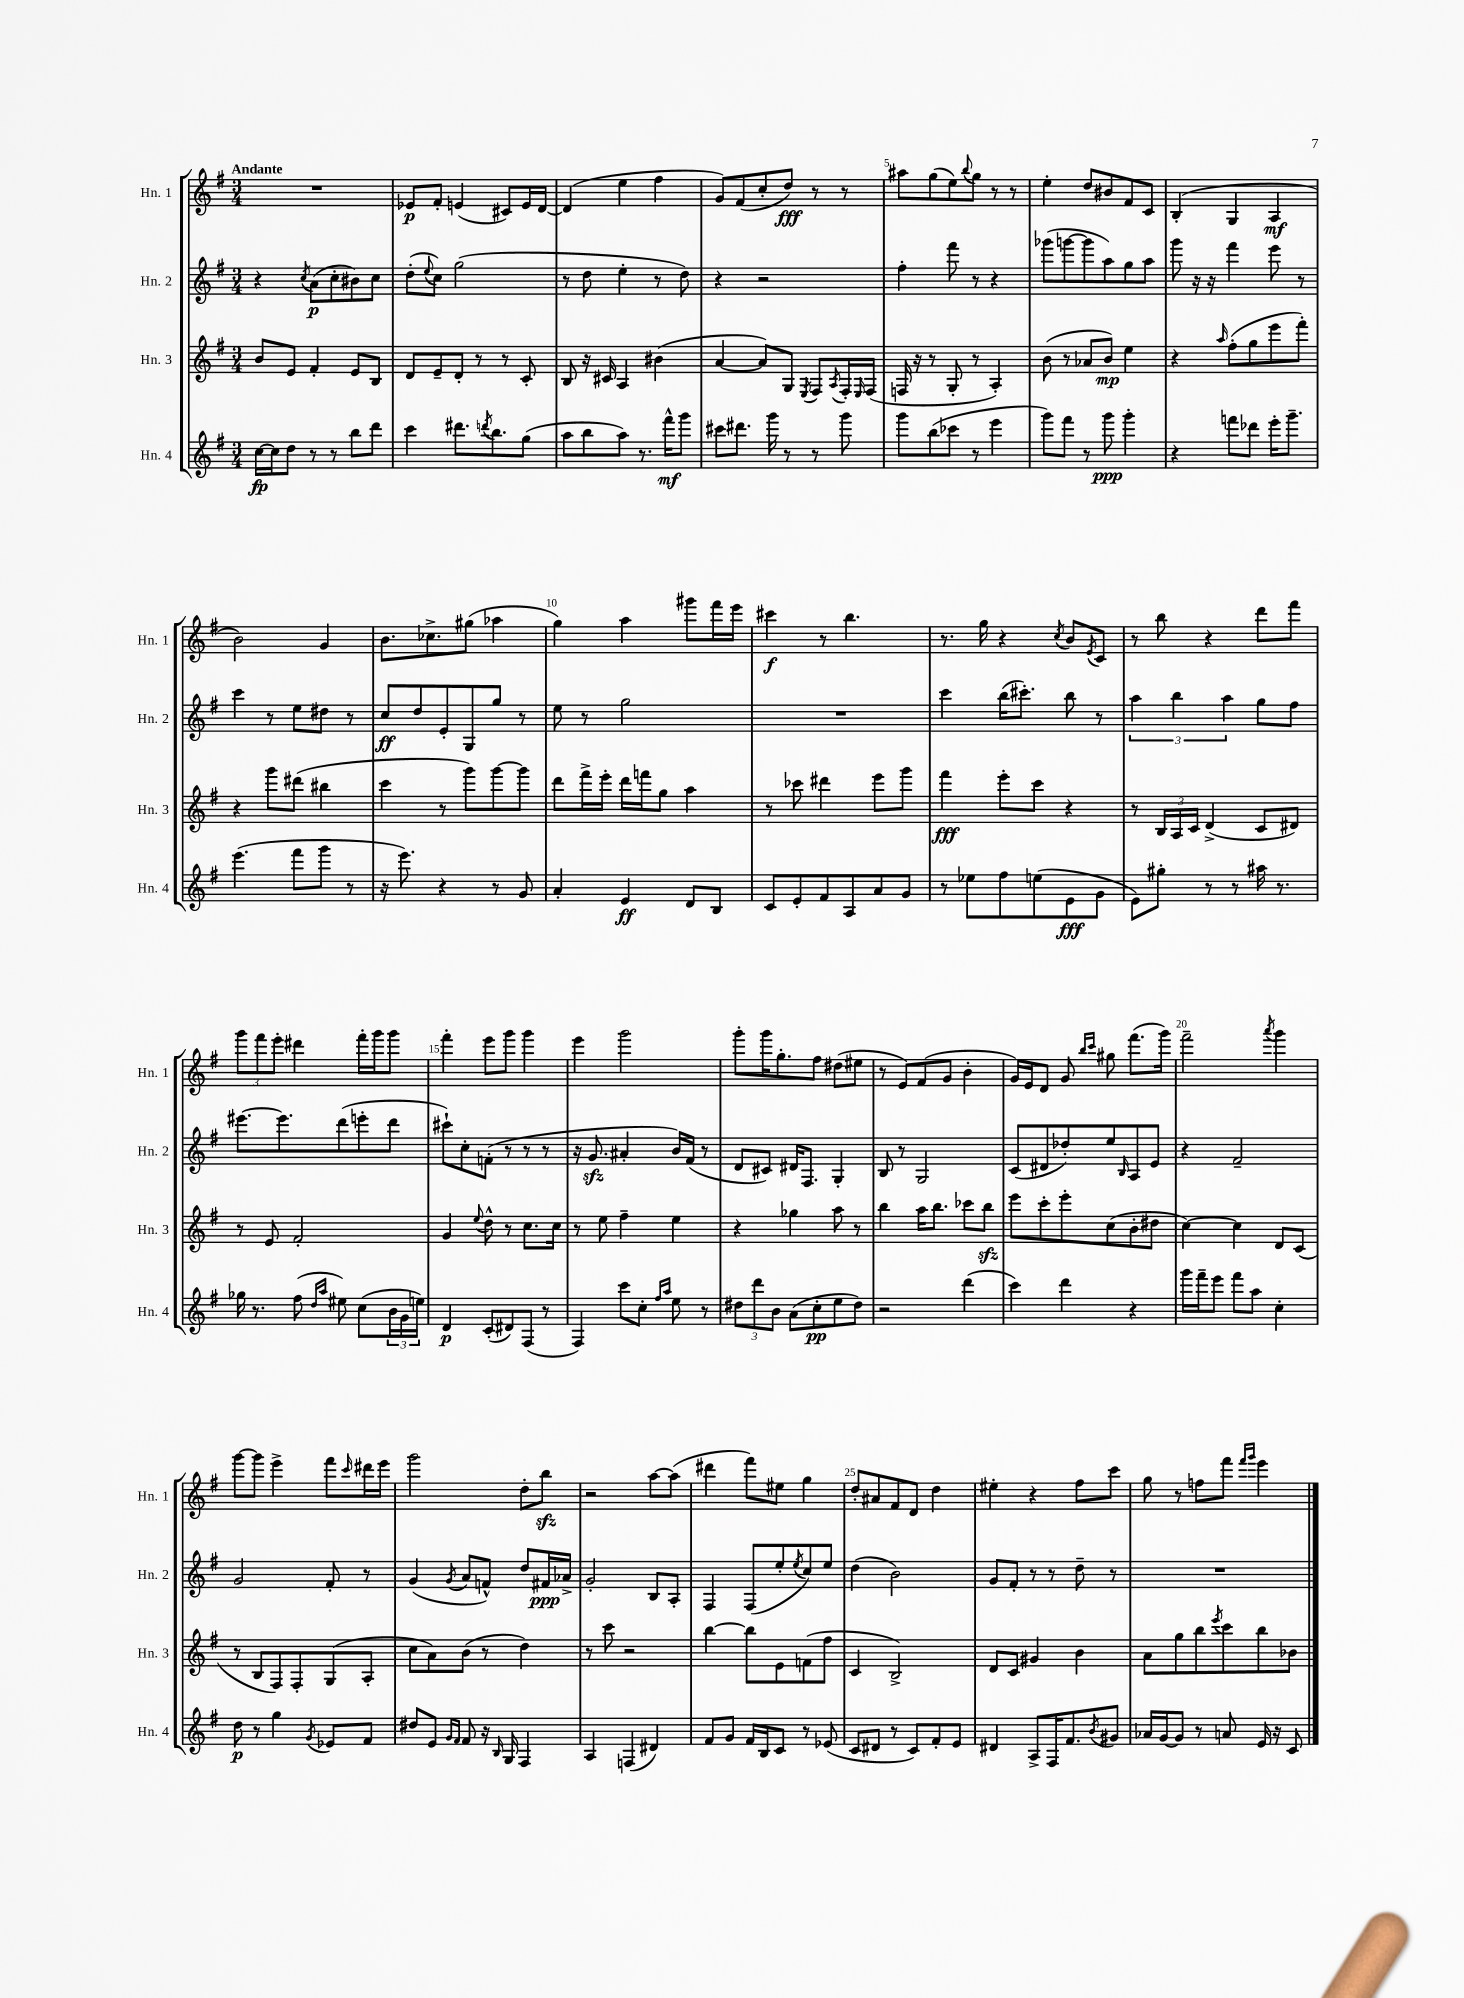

**kern	**kern	**kern	**kern
*staff4	*staff3	*staff2	*staff1
*clefG2	*clefG2	*clefG2	*clefG2
*k[f#]	*k[f#]	*k[f#]	*k[f#]
*M3/4	*M3/4	*M3/4	*M3/4
[16cc\LL	8b/L	4r	2.r
16cc\]J	.	.	.
8dd\J	8e/J	.	.
.	.	8qcc/	.
8r	4f#'/	(8a\L	.
8r	.	8cc'\	.
8bb\L	8e/L	8b#\)	.
8ddd\J	8B/J	8cc\J	.
=	=	=	=
4ccc\	8d/L	(8dd'\L	8e-/L
.	.	8qqee/	.
.	8e~/	8cc\J)	8f#'/J
8.ddd#\L	8d'/J	(2gg\	(4e/
.	8r	.	.
8qddd/	.	.	.
8.bb\	.	.	.
.	8r	.	8c#/L)
(8gg\J	8c'/	.	16e/L
.	.	.	[16d/JJ
=	=	=	=
8aa\L	8B/	8r	(4d/]
8bb\	16r	8dd\	.
.	16c#/	.	.
8aa\J)	4A/	4ee'\	4ee\
8.r	.	.	.
.	(4b#\	8r	4ff#\
16fff#^^\LK	.	.	.
8ggg\J	.	8dd\)	.
=	=	=	=
8ccc#\L	[4a/	4r	8g/L)
8.ddd#\J	.	.	(8f#/
.	8a/]L)	2r	8cc'/
16ggg\	.	.	.
8r	8G/J	.	8dd/J)
.	8qE/	.	.
8r	8F#/L	.	8r
.	8qA/	.	.
8ggg\	16F#'/L	.	8r
.	16qqE/	.	.
.	(16F#/JJ	.	.
=	=	=	=
8ggg\L	16F/	4ff#'\	8aa#\L
.	16r	.	.
(8bb\	8r	.	(8gg\
8ccc-\J	8G'/	8fff#\	8ee\)
.	.	.	8qqbb/
8r	8r	8r	8gg\J
4eee\	4A'/)	4r	8r
.	.	.	8r
=	=	=	=
8ggg\L)	(8b\	(8ggg-\L	4ee'\
8fff#\J	8r	[8ggg\	.
8r	8a-/L	8ggg\]	8dd/L
8ggg\	8b/J)	8aa\)	8b#/
4ggg'\	4ee\	8gg\	8f#/
.	.	8aa\J	8c/J
=	=	=	=
4r	4r	8ggg\	(4B'/
.	.	16r	.
.	.	16r	.
.	16qqaa/	.	.
8fff\L	(8ff#'\L	4fff#\	4G/
8ddd-\J	8gg\	.	.
16eee'\LK	8eee\	8eee\	4A/
8.ggg~\J	.	.	.
.	8fff#'\J)	8r	.
=	=	=	=
(4.eee\	4r	4ccc\	2b\)
.	8ggg\L	8r	.
8fff#\L	(8ddd#\J	8ee\L	.
8ggg\J	4bb#\	8dd#\J	4g/
8r	.	8r	.
=	=	=	=
16r	4ccc\	8cc/L	8.b\L
8.eee\)	.	.	.
.	.	8dd/	.
.	.	.	8.cc-^\
4r	8r	8e'/	.
.	8ggg\L)	8G/	(8gg#\J
8r	[8ggg\	8gg/J	4aa-\
8g/	8ggg\]J	8r	.
=	=	=	=
4a'/	8ddd\L	8ee\	4gg\)
.	16fff#^\L	8r	.
.	16eee'\JJ	.	.
4e/	16ddd\LL	2gg\	4aa\
.	16fff\J	.	.
.	8gg\J	.	.
8d/L	4aa\	.	8ggg#\L
8B/J	.	.	16fff#\L
.	.	.	16eee\JJ
=	=	=	=
8c/L	8r	2.r	4ccc#\
8e'/	8ccc-\	.	.
8f#/	4ddd#\	.	8r
8A/	.	.	4.bb\
8a/	8eee\L	.	.
8g/J	8ggg\J	.	.
=	=	=	=
8r	4fff#\	4ccc\	8.r
8ee-\L	.	.	.
.	.	.	16gg\
8ff#\	8eee'\L	(16bb\LK	4r
.	.	8.ccc#'\J)	.
(8ee\	8ccc\J	.	.
.	.	.	8qcc/
8e\	4r	8bb\	8b/L
.	.	.	8qe/
8g\J	.	8r	8c/J
=	=	=	=
8e\L)	8r	6aa\	8r
8gg#'\J	24B/LL	.	8bb\
.	24A/	6bb\	.
.	24c/JJ	.	.
8r	(4d^/	.	4r
.	.	6aa\	.
8r	.	.	.
16aa#\	8c/L	8gg\L	8ddd\L
8.r	.	.	.
.	8d#/J)	8ff#\J	8fff#\J
=	=	=	=
16gg-\	8r	[8.eee#\L	12ggg\L
8.r	.	.	.
.	.	.	12fff#\
.	8e/	.	.
.	.	.	12eee'\J
.	.	8.eee#\]	.
(8ff#\	2f#'/	.	4ddd#\
16qqdd/LL	.	.	.
16qqaa/JJ	.	.	.
8ee#\)	.	(8ddd\	.
(8cc\L	.	8eee'\	16fff#'\LL
.	.	.	16ggg\J
24b\L	.	8ddd\J	8ggg\J
24g\	.	.	.
24ee\JJ)	.	.	.
=	=	=	=
4d/	4g/	8ccc#`\L)	4fff#'\
.	.	8cc'\	.
.	8qqee/	.	.
(8c'/L	8dd^^\	(8f'\J	8eee\L
8d#/)	8r	8r	8ggg\J
(8F#/J	8.cc\L	8r	4ggg\
8r	.	8r	.
.	16cc\Jk	.	.
=	=	=	=
4F#/)	8r	16r	4eee\
.	.	8.g/	.
.	8ee\	.	.
8ccc\L	4ff#~\	4a#'/	2ggg\
8cc'\J	.	.	.
16qqff#/LL	.	.	.
16qqaa/JJ	.	.	.
8ee\	4ee\	16b/LL)	.
.	.	(16f#/JJ	.
8r	.	8r	.
=	=	=	=
12dd#\L	4r	8d/L	8ggg'\L
12ddd\	.	.	.
.	.	8c#/J)	16ggg\K
12b\J	.	.	.
.	.	.	8.gg'\
(8a\L	4gg-\	16d#/LK	.
.	.	8.F#/J	.
8cc'\	.	.	8ff#\J
8ee\	8aa\	4G'/	(8dd#\L
8dd#\J)	8r	.	8ee#\J
=	=	=	=
2r	4bb\	8B/	8r
.	.	8r	8e/L)
.	16aa\LK	2G/	(8f#/
.	8.bb\J	.	.
.	.	.	8g/J
(4ddd\	8ccc-\L	.	4b'\
.	8bb\J	.	.
=	=	=	=
4ccc\)	8eee\L	(8c/L	16g/LL)
.	.	.	16e/J
.	8ccc'\	8d#/	8d/J
4ddd\	8eee'\	8dd-'/)	8g/
.	.	.	16qqbb/LL
.	.	.	16qqccc/JJ
.	(8cc\	8ee/	8gg#\
.	.	16qqB/	.
4r	8b'\	8A/	(8.fff#\L
.	8dd#\J	8e/J	.
.	.	.	16ggg\Jk)
=	=	=	=
16ggg\LL	[4cc\)	4r	2fff#~\
16fff#~\J	.	.	.
8eee\J	.	.	.
8fff#\L	4cc\]	2f#~/	.
8aa\J	.	.	.
.	.	.	8qaaa/
4cc'\	8d/L	.	4ggg\
.	(8c/J	.	.
=	=	=	=
8dd\	8r	2g/	[8ggg\L
8r	8B/L	.	8ggg\]J
4gg\	8F#/)	.	4eee^\
.	8F#'/	.	.
8qg/	.	.	.
8e-/L	(8G/	8f#'/	8fff#\L
.	.	.	16qqccc/
8f#/J	8A'/J	8r	16ddd#\L
.	.	.	16eee\JJ
=	=	=	=
8dd#/L	8cc\L	(4g/	2ggg\
8e/J	8a\)	.	.
16qqg/LL	.	.	.
16qqf#/JJ	.	8qg/	.
8f#/	(8b\J	8a/L	.
16r	8r	8f^^/J)	.
16qqB/	.	.	.
16G/	.	.	.
4F#/	4dd\)	8dd/L	8dd'\L
.	.	16f#/L	8bb\J
.	.	16a-^/JJ	.
=	=	=	=
4A/	8r	2g'/	2r
.	8ccc\	.	.
(4F/	2r	.	.
4d#/)	.	8B/L	[8aa\L
.	.	8A'/J	(8aa\]J
=	=	=	=
8f#/L	[4bb\	4F#/	4ddd#\
8g/J	.	.	.
16f#/LL	8bb\]L	(8F#/L	8fff#\L)
16B/J	.	.	.
8c/J	8e\	8ee'/	8ee#\J
.	.	8qee/	.
8r	(8f\	8cc/)	4gg\
(8e-/	8ff#\J	8ee/J	.
=	=	=	=
8c/L	4c/	(4dd\	8dd'/L
8d#/J	.	.	8a#/
8r	2B^/)	2b\)	8f#/
8c/L)	.	.	8d/J
8f#'/	.	.	4dd\
8e/J	.	.	.
=	=	=	=
4d#/	8d/L	8g/L	4ee#'\
.	8c/J	8f#'/J	.
8A^/L	4g#/	8r	4r
16F#/K	.	8r	.
8.f#/	.	.	.
.	4b\	8dd~\	8ff#\L
8qb/	.	.	.
8g#/J	.	8r	8ccc\J
=	=	=	=
16a-/LL	8a\L	2.r	8gg\
[16g/J	.	.	.
8g/]J	8gg\	.	8r
8r	8bb\	.	8ff\L
.	8qeee/	.	.
8a/	8ccc\	.	8fff#\J
.	.	.	16qqfff#/LL
.	.	.	16qqggg/JJ
16e/	8bb\	.	4eee\
16r	.	.	.
8c/	8b-\J	.	.
==	==	==	==
*-	*-	*-	*-
